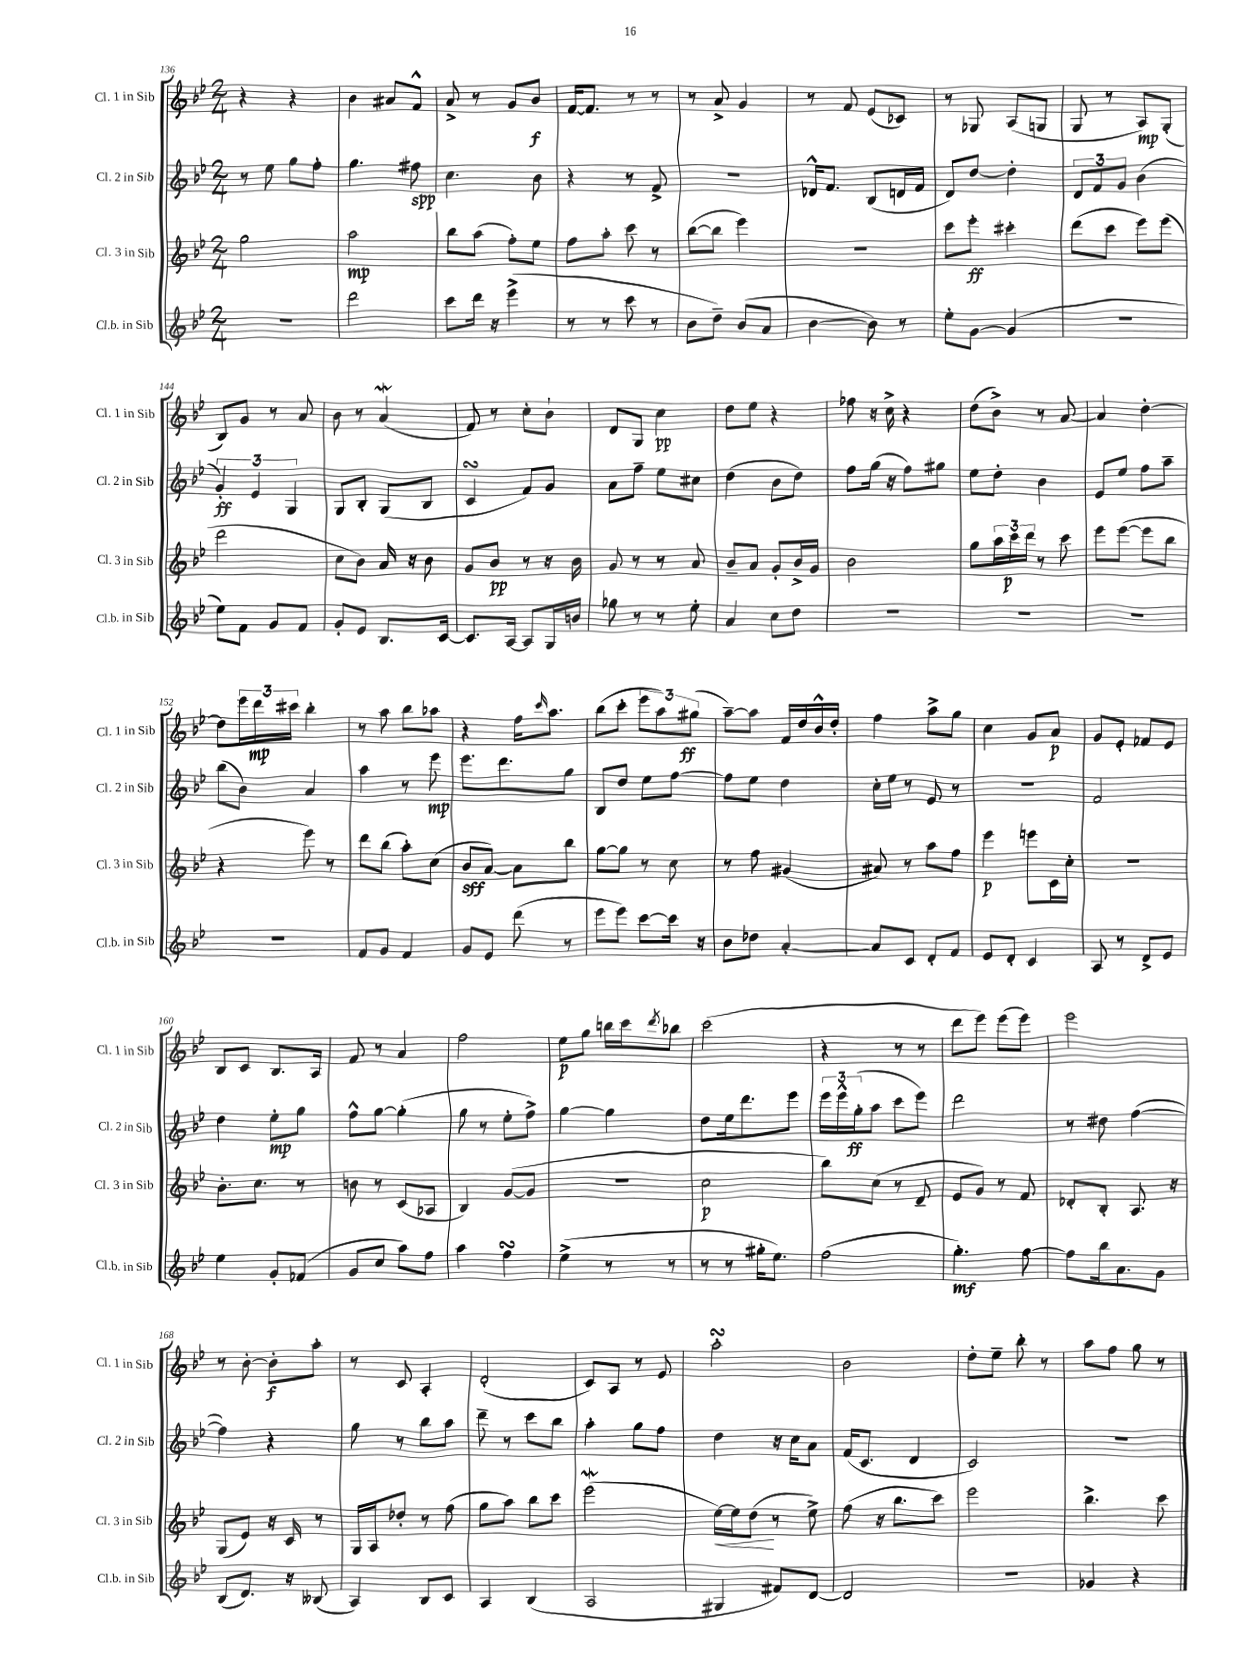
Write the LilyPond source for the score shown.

<<
\new StaffGroup <<
\new Staff = "s0" \with { instrumentName = "Cl. 1 in Sib" shortInstrumentName = "Cl. 1 in Sib" } {
    \clef treble \key bes \major \numericTimeSignature \time 2/4
    r4 r4 |
    bes'4 ais'8 f'8-^ |
    a'8-> r8 g'8 bes'8\f |
    f'16~ f'8. r8 r8 |
    r8 a'8-> g'4 |
    r8 f'8 ees'8( ces'8) |
    r8 ges8 a8( g8 |
    g8 r8 a8\mp) g8-.( |
    bes8) g'8 r8 a'8 |
    bes'8 r8 a'4\mordent( |
    f'8) r8 c''8-. bes'8-! |
    d'8 g8 c''4\pp |
    d''8 ees''8 r4 |
    fes''8 r16 c''16-> r4 |
    d''8( bes'8->) r8 a'8~ |
    a'4 d''4~-. |
    d''8 \tuplet 3/2 { ees'''16 d'''16\mp cis'''16 } bes''4-. |
    r8 a''8 bes''8 aes''8 |
    r4 f''16 \grace { c'''16 } a''8. |
    bes''8( c'''8-. \tuplet 3/2 { ees'''8 a''8) gis''8\ff( } |
    a''8~--) a''8 f'16 d''16 bes'16-^ d''16-. |
    f''4 a''8-> g''8 |
    c''4 g'8 a'8\p |
    g'8 ees'8-. fes'8 ees'8 |
    bes8 c'8 bes8. a16 |
    f'8 r8 a'4 |
    f''2 |
    ees''8\p g''8 b''16 c'''16 \acciaccatura { d'''8 } bes''8 |
    c'''2( |
    r4 r8 r8 |
    d'''8 ees'''8) ees'''8( ees'''8) |
    ees'''2 |
    r8 bes'8~-. bes'8-.\f a''8-. |
    r8 c'8 a4-. |
    d'2-.( |
    c'8) a8 r8 ees'8 |
    a''2-.\turn |
    bes'2 |
    d''8-. ees''8-- bes''8-. r8 |
    a''8 f''8 g''8 r8 \bar "|." |
}
\new Staff = "s1" \with { instrumentName = "Cl. 2 in Sib" shortInstrumentName = "Cl. 2 in Sib" } {
    \clef treble \key bes \major \numericTimeSignature \time 2/4
    r8 ees''8 g''8 f''8-. |
    g''4. fis''8\spp |
    c''4. bes'8 |
    r4 r8 f'8-> |
    r2 |
    des'16-^ f'8. bes8( d'16 f'16 |
    d'8) d''8~ d''4-. |
    \tuplet 3/2 { d'8 f'8 g'8 } bes'4( |
    \tuplet 3/2 { g'4-.\ff) ees'4 g4 } |
    g8 bes8-. g8( bes8 |
    c'4\turn f'8) g'8 |
    a'8 f''8-- ees''8 cis''8 |
    d''4( bes'8 d''8) |
    f''8 g''16( r16 f''8) gis''8 |
    ees''8 d''8-. bes'4 |
    ees'8 ees''8 f''8 a''8-- |
    bes''8( bes'8) a'4 |
    a''4 r8 ees'''8\mp |
    ees'''8. d'''8. g''8 |
    bes8 d''8 ees''8 f''8~ |
    f''8 ees''8 d''4 |
    c''16-. ees''16 r8 ees'8 r8 |
    r2 |
    f'2 |
    d''4 ees''8-.\mp g''8 |
    f''8-^ g''8~ g''4-.( |
    g''8 r8 ees''8-. f''8->) |
    g''4~ g''4 |
    d''8 ees''16 d'''8. ees'''8 |
    \tuplet 3/2 { ees'''16 ees'''16-^ g''16-.\ff( } a''8 c'''8 ees'''8) |
    d'''2 |
    r8 dis''8 f''4~( |
    f''4) r4 |
    g''8 r8 bes''8 a''8 |
    d'''8-- r8 c'''8 bes''8 |
    a''4-. g''8 f''8 |
    d''4 r16 c''16 a'8 |
    f'16( c'8. d'4 |
    c'2) |
    R2 \bar "|." |
}
\new Staff = "s2" \with { instrumentName = "Cl. 3 in Sib" shortInstrumentName = "Cl. 3 in Sib" } {
    \clef treble \key bes \major \numericTimeSignature \time 2/4
    g''2 |
    a''2\mp |
    bes''8 a''8( f''8-.) ees''8 |
    f''8 a''8-. c'''8 r8 |
    bes''8~( bes''8 ees'''4) |
    r2 |
    c'''8 ees'''8-.\ff cis'''4-. |
    d'''8( c'''8 ees'''8) ees'''8( |
    d'''2 |
    c''8 bes'8) a'16 r16 bes'8 |
    g'8 bes'8\pp r8 r16 bes'16 |
    g'8 r8 r8 a'8 |
    bes'8-- a'8 g'8-. bes'16-> g'16 |
    bes'2 |
    g''8 \tuplet 3/2 { a''16 c'''16\p d'''16 } r8 c'''8 |
    ees'''8 ees'''8~( ees'''8 bes''8 |
    r4 ees'''8) r8 |
    d'''8 bes''8( a''8-.) c''8( |
    bes'8\sff a'8~) a'8 bes''8 |
    g''8~ g''8 r8 c''8 |
    r8 f''8 gis'4( |
    ais'8) r8 a''8 f''8 |
    ees'''4\p e'''8 c'16 c''16-. |
    R2 |
    bes'8.-. c''8. r8 |
    b'8 r8 c'8( aes8 |
    bes4) g'8~( g'8 |
    R2 |
    c''2\p |
    bes''8) c''8( r8 d'8-- |
    ees'8 g'8) r8 f'8 |
    des'8-. bes8-. a8. r16 |
    g8( ees'8) r16 c'16 r8 |
    g16 a16 des''8-. r8 f''8( |
    g''8 a''8) bes''8 c'''8 |
    ees'''2\mordent( |
    ees''16~\<) ees''16 d''8\!( r8 ees''8->) |
    f''8( r16 bes''8. c'''8) |
    ees'''2 |
    bes''4.-> c'''8 \bar "|." |
}
\new Staff = "s3" \with { instrumentName = "Cl.b. in Sib" shortInstrumentName = "Cl.b. in Sib" } {
    \clef treble \key bes \major \numericTimeSignature \time 2/4
    r2 |
    d'''2 |
    c'''8 d'''16 r16 ees'''4->( |
    r8 r8 c'''8 r8 |
    bes'8 d''8--) bes'8( a'8 |
    bes'4~ bes'8) r8 |
    ees''8-. g'8~ g'4( |
    r2 |
    ees''8) f'8 g'8 f'8 |
    g'8-. ees'8 bes8. c'16~ |
    c'8. a16~ a8 g16 b'16 |
    ges''8 r8 r8 ees''8-. |
    a'4 c''8 d''8 |
    R2 |
    R2 |
    R2 |
    R2 |
    f'8 g'8 f'4 |
    g'8 ees'8 d'''8( r8 |
    ees'''8 ees'''8) c'''8~ c'''16 r16 |
    bes'8 des''8 a'4~-. |
    a'8 c'8 d'8-. f'8 |
    ees'8 d'8-. c'4 |
    a8 r8 d'8-> ees'8 |
    ees''4 g'8-. fes'8( |
    g'8 c''8 a''8) f''8 |
    a''4 f''4\turn |
    ees''4->( r8 r8 |
    r8 r8 gis''16-. ees''8.) |
    f''2( |
    g''4.-.\mf) f''8~ |
    f''8 bes''16 a'8. g'8 |
    bes8( d'8.) r16 beses8( |
    a4) bes8 c'8 |
    a4 bes4( |
    a2 |
    gis4 fis'8) d'8~ |
    d'2 |
    r2 |
    ges'4 r4 \bar "|." |
}
>>
>>
\layout { \context { \Score currentBarNumber = #136 } }
